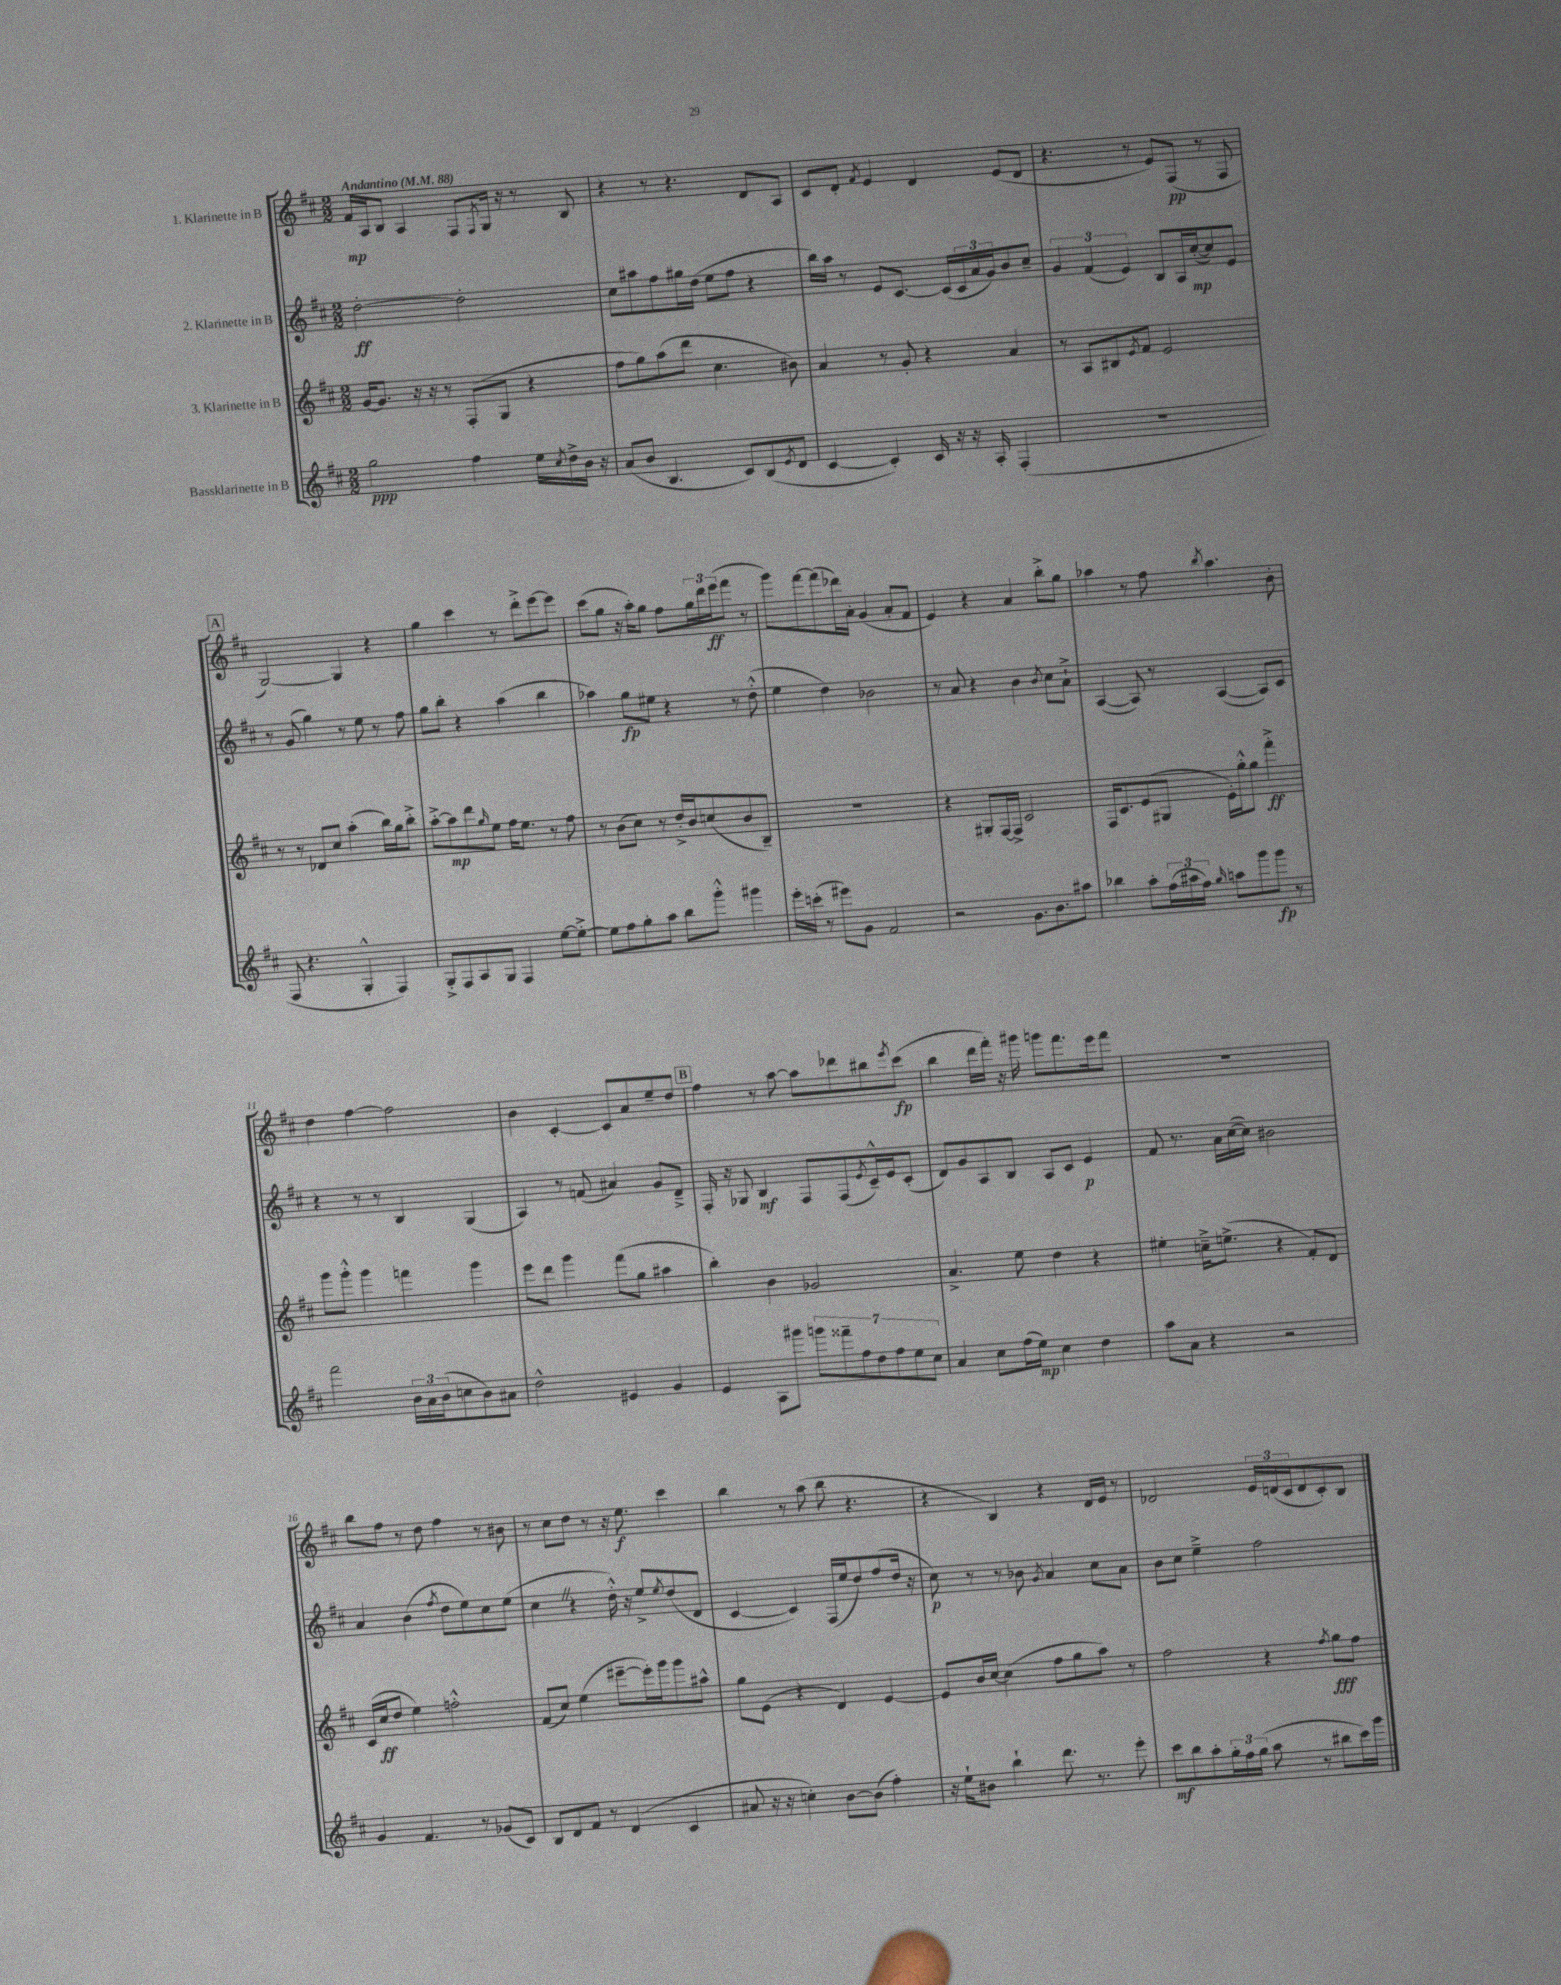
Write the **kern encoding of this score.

**kern	**dynam	**kern	**dynam	**kern	**dynam	**kern	**dynam
*part4	*part4	*part3	*part3	*part2	*part2	*part1	*part1
*staff4	*staff4	*staff3	*staff3	*staff2	*staff2	*staff1	*staff1
*I"Bassklarinette in B	*	*I"3. Klarinette in B	*	*I"2. Klarinette in B	*	*I"1. Klarinette in B	*
*clefG2	*	*clefG2	*	*clefG2	*	*clefG2	*
*k[f#c#]	*	*k[f#c#]	*	*k[f#c#]	*	*k[f#c#]	*
*M2/2	*	*M2/2	*	*M2/2	*	*M2/2	*
*MM88	*	*MM88	*	*MM88	*	*MM88	*
=1	=1	=1	=1	=1	=1	=1	=1
!	!	!	!	!	!	!LO:TX:a:B:t=Andantino	!
2gg\	ppp	[16g/KL	.	[2dd'\	ff	16f#/LL	mp
.	.	8.g/J]	.	.	.	16A/J	.
.	.	.	.	.	.	8B/J	.
.	.	16r	.	.	.	4A/	.
.	.	16r	.	.	.	.	.
.	.	8r	.	.	.	.	.
4ff#\	.	(8F#'/L	.	2dd'\]	.	8F#/L	.
.	.	.	.	.	.	8qF#/	.
.	.	8G/J	.	.	.	16G/Jk	.
.	.	.	.	.	.	16r	.
16ee\LL	.	4r	.	.	.	8r	.
8qcc#/	.	.	.	.	.	.	.
16dd^\	.	.	.	.	.	.	.
16b\JJ	.	.	.	.	.	8B/	.
16r	.	.	.	.	.	.	.
=2	=2	=2	=2	=2	=2	=2	=2
(8a/L	.	8ff#\L	.	8cc#\L	.	4r	.
8b/J	.	8gg\)	.	8aa#X\	.	.	.
4.B/	.	(8aa\	.	8ff#\	.	8r	.
.	.	8ddd\J	.	16gg#X\L	.	4.r	.
.	.	.	.	(16dd\JJ	.	.	.
.	.	4.cc#\	.	8ee\L	.	.	.
8c#/L)	.	.	.	8ff#\J	.	.	.
(8B/	.	.	.	4r	.	8d/L	.
8qe/	.	.	.	.	.	.	.
8d/J	.	8b#X\)	.	.	.	8A/J	.
=3	=3	=3	=3	=3	=3	=3	=3
[4c#/	.	4a/	.	16bb\LL)	.	8c#/L	.
.	.	.	.	16aa\JJ	.	.	.
.	.	.	.	8r	.	8d'/J	.
.	.	.	.	.	.	8qf#/	.
4c#'/])	.	8r	.	8e/L	.	4e/	.
.	.	8g'/	.	[8.c#/J	.	.	.
16c#/	.	4r	.	.	.	4d/	.
16r	.	.	.	(16c#/LL]	.	.	.
16r	.	.	.	24c#/	.	.	.
.	.	.	.	24a/	.	.	.
16A'/	.	.	.	.	.	.	.
.	.	.	.	24g/J)	.	.	.
(4F#'/	.	4a/	.	8b/	.	(8e/L	.
.	.	.	.	8cc#~/J	.	8d/J	.
=4	=4	=4	=4	=4	=4	=4	=4
1r	.	8r	.	6g/	.	4.r	.
.	.	8A/L	.	.	.	.	.
.	.	.	.	(6f#/	.	.	.
.	.	8B#X/	.	.	.	.	.
.	.	.	.	6e/)	.	.	.
.	.	8qe/	.	.	.	.	.
.	.	8f#/J	.	.	.	8r	.
.	.	2e/	.	8B/L	.	8e/L)	.
.	.	.	.	16A/L	.	(8F#/J	pp
.	.	.	.	([16cc#'/J	mp	.	.
.	.	.	.	8cc#/])	.	8r	.
.	.	.	.	8e/J	.	8F#/	.
!!LO:LB:g=z
!!LO:REH:place=s1:t=A
=5	=5	=5	=5	=5	=5	=5	=5
8F#/	.	8r	.	8r	.	[2G/)	.
4.r	.	8r	.	(8g/	.	.	.
.	.	8d-X/L	.	4gg\)	.	.	.
.	.	8cc#/J	.	.	.	.	.
4G'^^/	.	(4aa'\	.	8r	.	4G/]	.
.	.	.	.	8ee\	.	.	.
4F#/)	.	16bb\LL)	.	8r	.	4r	.
.	.	16gg\J	.	.	.	.	.
.	.	8bb'^\J	.	8ff#\	.	.	.
=6	=6	=6	=6	=6	=6	=6	=6
8G'^/L	.	[8aa'^\L	.	8gg\L	.	4gg\	.
8F#/	.	8aa\]	mp	8bb'\J	.	.	.
8A/	.	8ddd\	.	4r	.	4ccc#\	.
.	.	16qqgg/	.	.	.	.	.
8G/J	.	8ee\J	.	.	.	.	.
4F#/	.	16ff#\KL	.	(4aa\	.	8r	.
.	.	8.ee\J	.	.	.	.	.
.	.	.	.	.	.	8ddd'^\L	.
[8ee\L	.	8r	.	4bb\	.	[8eee\	.
8ee'^\J_	.	8ff#\	.	.	.	8eee\J]	.
=7	=7	=7	=7	=7	=7	=7	=7
8ee\L]	.	8r	.	4aa-X\)	.	(8ccc#\L	.
8ff#\	.	(8b\L	.	.	.	8gg\J	.
8gg'\	.	8cc#\J)	.	8gg\L	fp	16r	.
.	.	.	.	.	.	16aa'\KL)	.
8aa\J	.	8r	.	8ee#X\J	.	8gg\J	.
8bb\L	.	16dd'^/LL	.	4r	.	8ff#\L	.
.	.	16b/J	.	.	.	.	.
8ggg'^^\J	.	(8ccn/	.	.	.	24gg\L	.
.	.	.	.	.	.	24ddd\	.
.	.	.	.	.	.	(24eee\J	ff
4ggg#X\	.	8b/	.	8r	.	8fff#\J	.
.	.	8B~/J)	.	(8dd'^^\	.	8r	.
=8	=8	=8	=8	=8	=8	=8	=8
16eee'\LL	.	1r	.	4ee\	.	8ggg\L)	.
(16cccn'\JJ	.	.	.	.	.	.	.
8r	.	.	.	.	.	[8fff#\	.
8eee#X\L)	.	.	.	4dd\)	.	(8fff#\]	.
8g\J	.	.	.	.	.	16ddd-X\L)	.
.	.	.	.	.	.	16a'\JJ	.
2f#/	.	.	.	2b-X\	.	(4g/	.
.	.	.	.	.	.	8a'/L	.
.	.	.	.	.	.	8f#/J	.
=9	=9	=9	=9	=9	=9	=9	=9
2r	.	4r	.	8r	.	4e/)	.
.	.	.	.	8a/	.	.	.
.	.	8G#X'/L	.	4r	.	4r	.
.	.	[16F#/L	.	.	.	.	.
.	.	16F#^/JJ]	.	.	.	.	.
8.g\L	.	2c#/	.	4b\	.	4a/	.
8.b\	.	.	.	.	.	.	.
.	.	.	.	8qb/	.	.	.
.	.	.	.	8cc#\L	.	8bb'^\L	.
8aa#X\J	.	.	.	8a`^\J	.	8gg\J	.
=10	=10	=10	=10	=10	=10	=10	=10
4bb-X\	.	16F#/KL	.	([4A/	.	4aa-X\	.
.	.	8.c#/	.	.	.	.	.
8aa'\L	.	(8e/	.	8A/])	.	8r	.
(24ff#\L	.	8G#X/J	.	8r	.	8ff#\	.
24aa#X\	.	.	.	.	.	.	.
24ff#\JJ)	.	.	.	.	.	.	.
16qqgg/	.	.	.	.	.	8qbb/	.
8aan\L	.	16e'\LL)	.	([4A/	.	4.aa-\	.
.	.	16gg'^^\J	.	.	.	.	.
8ggg\	.	8gg\J	.	.	.	.	.
8ggg\J	fp	4fff#'^\	ff	8A/L])	.	.	.
8r	.	.	.	8c#/J	.	8b'\	.
!!LO:LB:g=z
=11	=11	=11	=11	=11	=11	=11	=11
2fff#\	.	8ggg\L	.	4r	.	4dd\	.
.	.	8ggg'^^\J	.	.	.	.	.
.	.	4ggg\	.	8r	.	[4ff#\	.
.	.	.	.	8r	.	.	.
24b\LL	.	4fffn\	.	4B/	.	2ff#\]	.
24a\	.	.	.	.	.	.	.
(24b\J	.	.	.	.	.	.	.
8ccn\	.	.	.	.	.	.	.
8b\)	.	4ggg\	.	(4G/	.	.	.
8a#X\J	.	.	.	.	.	.	.
=12	=12	=12	=12	=12	=12	=12	=12
2dd^^\	.	8eee\L	.	4A/)	.	4b\	.
.	.	8ddd\J	.	.	.	.	.
.	.	4ggg\	.	8r	.	[4c#'/	.
.	.	.	.	(8fn/	.	.	.
4e#X/	.	(8fff#\L	.	4a#X/)	.	8c#/L]	.
.	.	8gg\J	.	.	.	8a/	.
4g/	.	4aa#X\	.	8g/L	.	8ee~/	.
.	.	.	.	8d~^/J	.	8dd/J	.
!!LO:REH:place=s1:t=B
=13	=13	=13	=13	=13	=13	=13	=13
4e/	.	4bb'\)	.	16F#'/	.	4ff#\	.
.	.	.	.	16r	.	.	.
.	.	.	.	8G-X/	.	.	.
8A\L	.	4b\	.	4B/	mf	8r	.
8ggg#X\J	.	.	.	.	.	[8aa\	.
14gggn\L	.	2g-X/	.	8F#/L	.	8aa\L]	.
14fff##X~\	.	.	.	.	.	.	.
.	.	.	.	(8F#/	.	8ddd-X\	.
14ff#\	.	.	.	.	.	.	.
14dd\	.	.	.	.	.	.	.
.	.	.	.	8qe/	.	.	.
.	.	.	.	16c#~^^/L)	.	8bb#X\	.
14ff#\	.	.	.	.	.	.	.
.	.	.	.	16e/J	.	.	.
14ee\	.	.	.	.	.	.	.
.	.	.	.	.	.	8qeee/	.
.	.	.	.	(8c#'/J	.	(8ccc#\J	fp
14cc#\J	.	.	.	.	.	.	.
=14	=14	=14	=14	=14	=14	=14	=14
4a/	.	4.a^/	.	8d/L)	.	4bb\	.
.	.	.	.	8g/	.	.	.
8cc#\L	.	.	.	8A/	.	16ddd\LL	.
.	.	.	.	.	.	16fff#'\JJ)	.
(16ff#\L	.	8ee\	.	8B/J	.	16r	.
16ee\JJ)	mp	.	.	.	.	16ggg#X\	.
4cc#\	.	4dd\	.	8A/L	.	8gggn\L	.
.	.	.	.	8c#/J	.	8.fff#\	.
4dd\	.	4r	.	4e/	p	.	.
.	.	.	.	.	.	16eee\k	.
.	.	.	.	.	.	8fff#\J	.
=15	=15	=15	=15	=15	=15	=15	=15
8aa\L	.	4ee#X'\	.	8f#/	.	1r	.
8a\J	.	.	.	8.r	.	.	.
4r	.	16ccn~^\KL	.	.	.	.	.
.	.	(8.een^\J	.	16a\LL	.	.	.
.	.	.	.	([16cc#\	.	.	.
.	.	.	.	16cc#\JJ])	.	.	.
2r	.	4r	.	2b#X\	.	.	.
.	.	8f#'/L)	.	.	.	.	.
.	.	8d/J	.	.	.	.	.
!!LO:LB:g=z
=16	=16	=16	=16	=16	=16	=16	=16
4g/	.	(16c#/LL	.	4a/	.	8bb\L	.
.	.	16cc#/J	ff	.	.	.	.
.	.	8dd/J	.	.	.	8ff#\J	.
4.f#/	.	4ee\)	.	(4b\	.	8r	.
.	.	.	.	.	.	8dd\	.
.	.	.	.	8qff#/	.	.	.
.	.	2ffn'^^\	.	8dd\L	.	4ff#\	.
8r	.	.	.	8ee\)	.	.	.
(8g-X/L	.	.	.	8cc#\	.	8r	.
8c#/J)	.	.	.	(8ee\J	.	8b#X\	.
=17	=17	=17	=17	=17	=17	=17	=17
8B/L	.	(8f#/L	.	4cc#Z\	.	8r	.
8d/	.	8cc#/J)	.	.	.	8cc#\L	.
8f#/J	.	(4ee\	.	4r	.	8dd\J	.
8r	.	.	.	.	.	8r	.
(4d/	.	[8eee#X~\L	.	16dd'^^\)	.	16r	.
.	.	.	.	16r	.	8.ee\	f
.	.	16eee#'\L])	.	8ee^/L	.	.	.
.	.	16ggg\J	.	.	.	.	.
.	.	.	.	8qee/	.	.	.
4c#/	.	8ggg\	.	(8dd/	.	4ccc#\	.
.	.	8aa#X^^\J	.	8d/J	.	.	.
=18	=18	=18	=18	=18	=18	=18	=18
8a#X/	.	8gg\L	.	[4c#/	.	4bb\	.
16r	.	(8e\J	.	.	.	.	.
16r	.	.	.	.	.	.	.
4ccn'\)	.	4r	.	4c#/])	.	8r	.
.	.	.	.	.	.	(8aa\	.
[8b\L	.	4d/)	.	(16F#/LL	.	8bb\	.
.	.	.	.	16ee/J	.	.	.
(8b\J]	.	.	.	8dd/)	.	4.r	.
4ff#'\)	.	[4e/	.	(8ff#/	.	.	.
.	.	.	.	16dd/Jk	.	.	.
.	.	.	.	16r	.	.	.
=19	=19	=19	=19	=19	=19	=19	=19
16r	.	8e/L]	.	8cc#\)	p	4r	.
16ee`\KL	.	.	.	.	.	.	.
8b#X\J	.	16b/L	.	8r	.	.	.
.	.	[16cc#/JJ	.	.	.	.	.
4bb`\	.	(4cc#\]	.	8r	.	4B/)	.
.	.	.	.	8b-X\	.	.	.
.	.	.	.	8qg/	.	.	.
8.ddd\	.	8ff#\L	.	4a/	.	4r	.
.	.	8gg\	.	.	.	.	.
8.r	.	.	.	.	.	.	.
.	.	8aa\J)	.	8cc#\L	.	16d/LL	.
.	.	.	.	.	.	16e/JJ	.
8eee'\	.	8r	.	8a\J	.	8r	.
=20	=20	=20	=20	=20	=20	=20	=20
8ccc#\L	mf	2ff#\	.	8b\L	.	2d-X/	.
8bb\	.	.	.	8cc#\J	.	.	.
8aa'\	.	.	.	4ee~^\	.	.	.
24gg'\L	.	.	.	.	.	.	.
24ff#\	.	.	.	.	.	.	.
(24gg\JJ	.	.	.	.	.	.	.
8aa\	.	4r	.	2ff#\	.	24e/LL	.
.	.	.	.	.	.	(24dn/	.
.	.	.	.	.	.	24c#/J	.
8r	.	.	.	.	.	8d/	.
.	.	8qff#/	.	.	.	.	.
8bb#X\L	.	8gg\L	fff	.	.	8c#'/)	.
16ccc#\L)	.	8ff#\J	.	.	.	8B/J	.
16ggg\JJ	.	.	.	.	.	.	.
==	==	==	==	==	==	==	==
*-	*-	*-	*-	*-	*-	*-	*-
